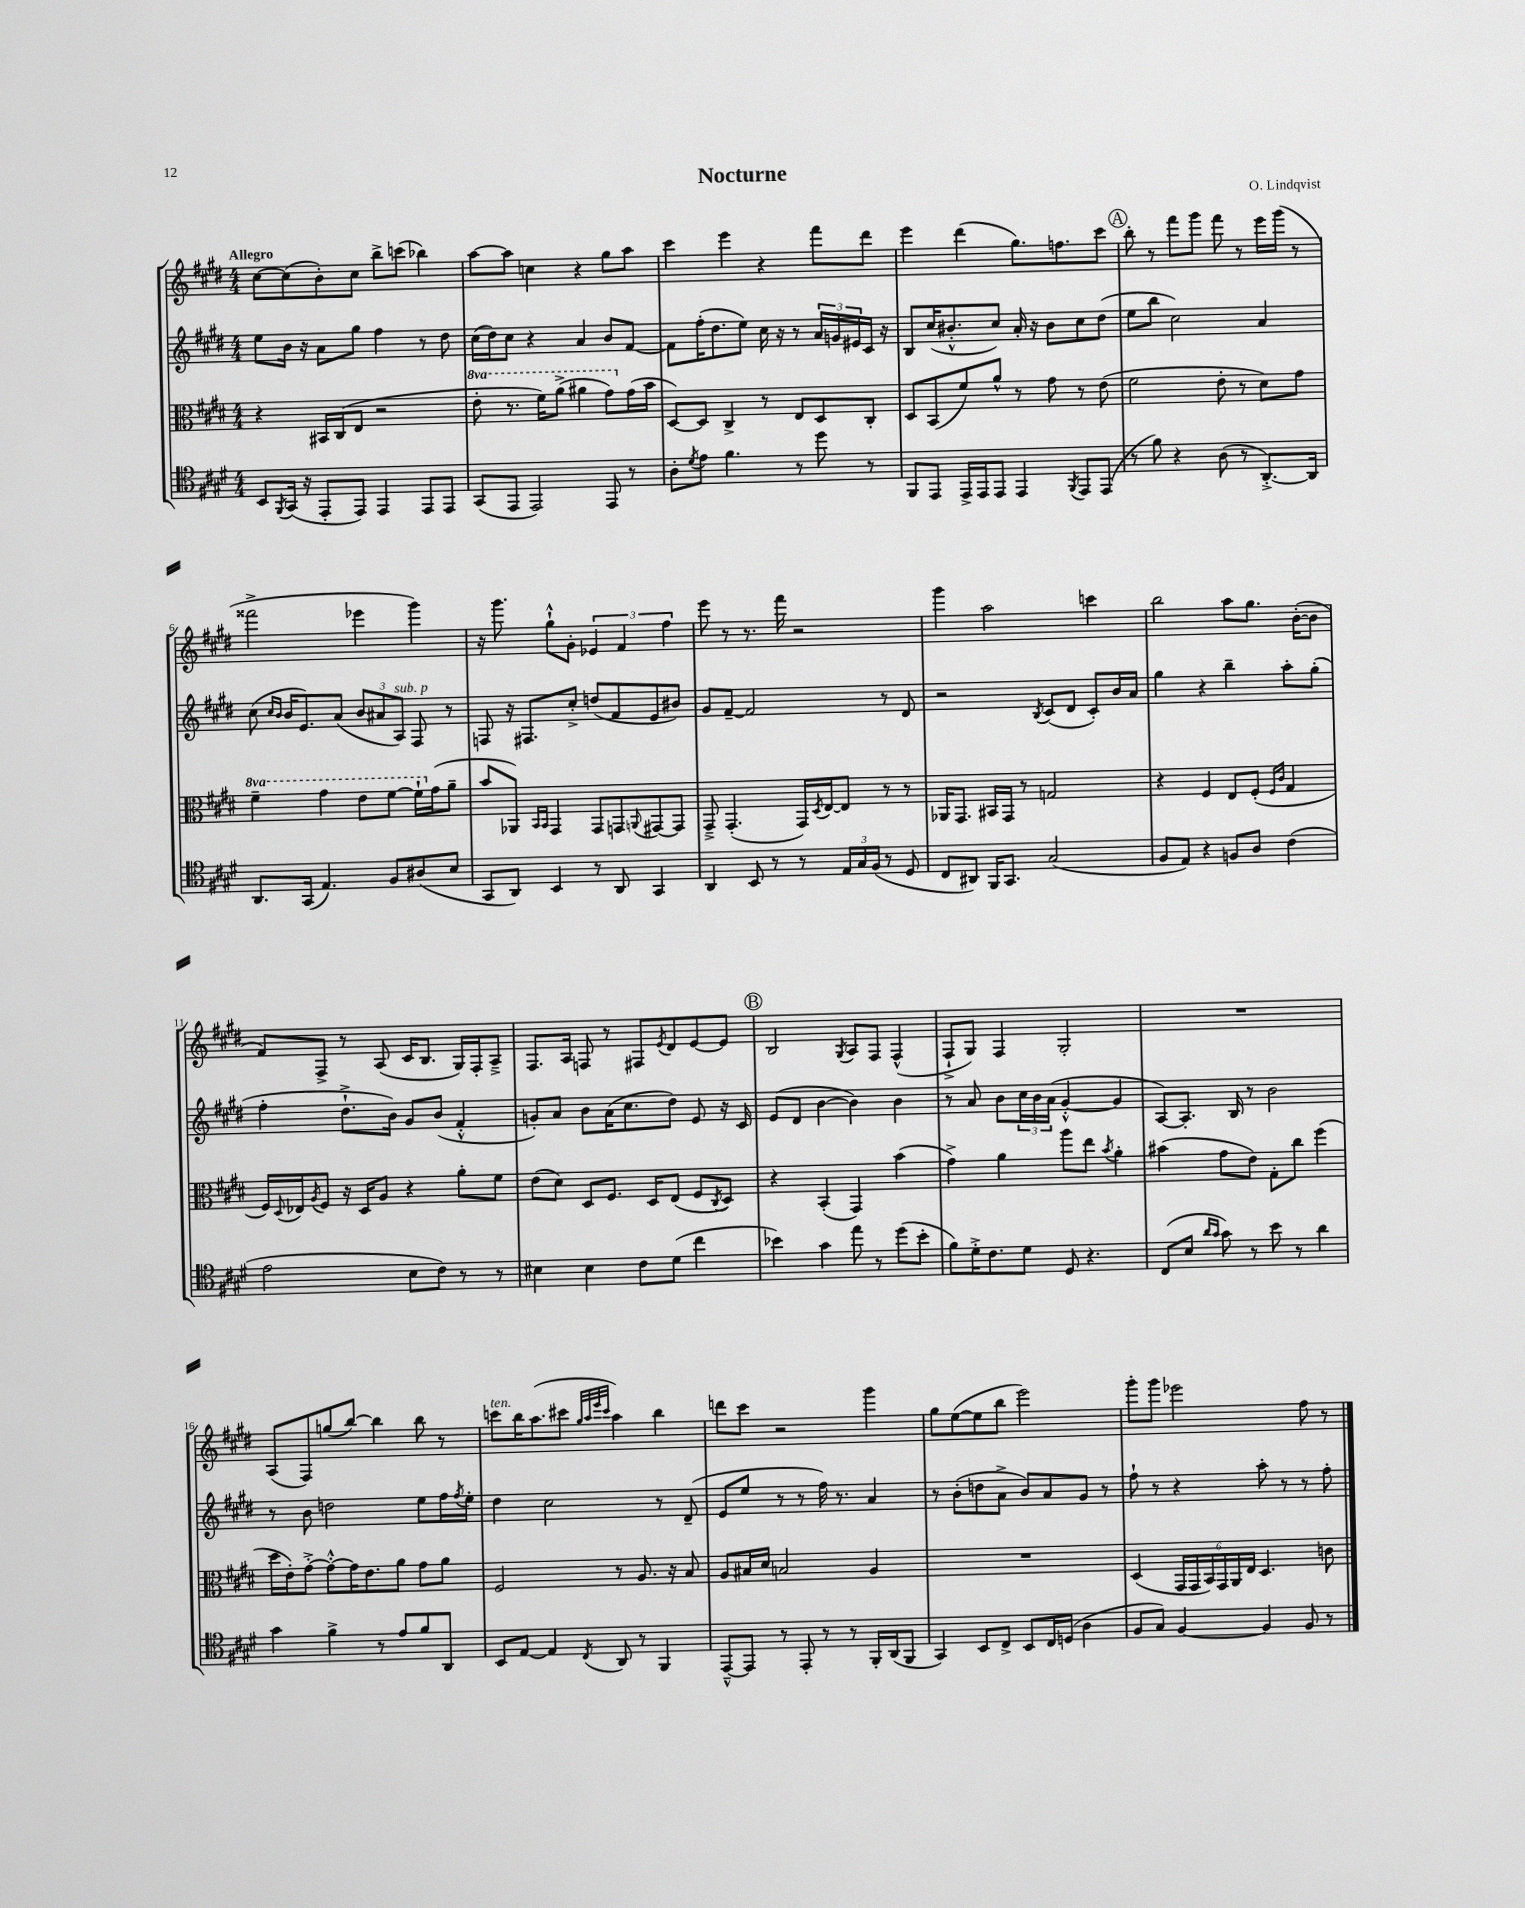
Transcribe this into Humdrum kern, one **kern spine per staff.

**kern	**kern	**kern	**kern
*part4	*part3	*part2	*part1
*staff4	*staff3	*staff2	*staff1
*clefC4	*clefC3	*clefG2	*clefG2
*k[f#c#g#d#]	*k[f#c#g#d#]	*k[f#c#g#d#]	*k[f#c#g#d#]
*M4/4	*M4/4	*M4/4	*M4/4
=1	=1	=1	=1
!	!	!	!LO:TX:a:B:t=Allegro
8BB/L	4r	8ee\L	[8cc#\L
8qFF#/	.	.	.
(16GG#/Jk	.	16b\Jk	(8cc#\]
16r	.	16r	.
8EE'/L	16BB#X/LL	8a\L	8b'\)
.	(16C#/J	.	.
8EE/J)	8E/J	8gg#\J	8cc#\J
4EE/	2r	4ff#\	8bb^\L
.	.	.	(8cccn\J
8EE/L	.	8r	4bb-X\)
8EE/J	.	8dd#\	.
=2	=2	=2	=2
*	*8va	*	*
(8GG#/L	8ee'\	(16cc#\LL	[8aa\L
.	.	16dd#\J)	.
8EE/J	8.r	8cc#\J	8aa\J]
2EE/)	.	4r	4ccn\
.	16ff#\KL)	.	.
.	(8aa^\J	.	.
.	4aa#X\	4a/	4r
8EE/	8gg#\L)	8b/L	8gg#\L
*	*X8va	*	*
8r	(16g#\L	[8f#/J	8aa\J
.	16b\JJ	.	.
=3	=3	=3	=3
8A'\L	[8D#/L)	8f#\L]	4ccc#\
8qd#/	.	.	.
8e\J	8D#/J]	(16ff#'\K	.
.	.	8.dd#\	.
4.f#\	4C#^/	.	4eee\
.	.	8ee\J)	.
.	8r	16cc#\	4r
.	.	16r	.
8r	8E/L	8r	.
8dd#\	8D#/	24a/LL	8fff#\L
.	.	24gn/	.
.	.	24e#X/	.
8r	8C#'/J	16c#/JJ	8ddd#\J
.	.	16r	.
=4	=4	=4	=4
8FF#/L	8D#/L	8B/L	4eee\
8EE/J	(8BB/	(16cc#/K	.
.	.	8.b#X'^^/	.
16EE^/LL	8f#/)	.	(4ddd#\
16EE/J	.	.	.
8EE/J	8a^^/J	8cc#/J)	.
4EE/	8r	16a'/	8.gg#\L)
.	.	16r	.
.	8g#\	8b#\L	.
.	.	.	8.ffn\
8qFF#/	.	.	.
8EE/L	8r	8cc#\	.
(8EE/J	(8e\	(8dd#\J	8ccc#\J
!!LO:REH:place=s1:t=A
=5	=5	=5	=5
8r	2f#\	8ee\L	8bb'\
8f#\)	.	8bb\J	8r
4r	.	2cc#\)	8fff#\L
.	.	.	8ggg#\J
(8A\	8e'\	.	8fff#\
8r	8r	.	8r
[8.AA'^/L)	8d#\L)	4a/	16eee\LL
.	.	.	(16ggg#\JJ
.	8g#\J	.	8r
16AA/Jk]	.	.	.
!!LO:LB:g=z
=6	=6	=6	=6
*	*8va	*	*
8.AA/L	4ff#~\	(8cc#\	2fff##X^\
.	.	16qqcc#/LL	.
.	.	16qqb/JJ	.
.	.	16b/KL	.
(16GG#/Jk	.	8.e/)	.
4.E/)	4gg#\	.	.
.	.	(8a/J	.
.	8ee\L	12b/L	4eee-X\
.	.	12a#X/	.
8F#/L	[8ff#\J	.	.
!	!	!LO:TX:a:i:t=sub. p	!
.	.	12A/J)	.
(8A#X/	16ff#`\LL]	8F#/	4ggg#\)
*	*X8va	*	*
.	(16g#\J	.	.
8B/J	8a~\J	8r	.
=7	=7	=7	=7
8GG#/L	8b/L	8Fn/	16r
.	.	.	8.ggg#\
8AA/J)	8AA-X/J)	16r	.
.	.	8.F#X/L	.
.	16qqBB/LL	.	.
.	16qqBB/JJ	.	.
4BB/	4GG#/	.	8gg#`^^\L
.	.	8cc#'^/J	8g#'\J
8r	8GG#/L	(8ddn/L	6e-X/
8AA/	8GGn/	8f#/	.
.	.	.	6f#/
.	8qqAAn/	.	.
4GG#/	[8GG#X/	8e/	.
.	.	.	6ff#\
.	8GG#/J]	8b#X/J)	.
=8	=8	=8	=8
4AA/	8GG#~^/	8g#/L	8eee\
.	(4.GG#'/	[8f#~/J	8r
8BB/	.	2f#/]	8.r
8r	.	.	.
.	.	.	16fff#\
8r	16GG#/LL)	.	2r
.	8qD#/	.	.
.	[16E/J	.	.
24E/LL	8E/J]	.	.
24G#/	.	.	.
(24F#/JJ	.	.	.
8r	8r	8r	.
8D#/	8r	8d#/	.
=9	=9	=9	=9
8C#/L	16AA-X/KL	2r	4ggg#\
.	8.GG#/J	.	.
8AA#X/J)	.	.	.
16FF#/KL	16BB#X/LL	.	2aa\
8.GG#/J	16GG#/JJ	.	.
.	8r	.	.
.	.	8qB/	.
(2G#/	2Gn/	(8c#/L	.
.	.	8d#/J	.
.	.	8c#'/L)	4cccn\
.	.	16b/L	.
.	.	16a/JJ	.
=10	=10	=10	=10
8F#/L	4r	4gg#\	2bb\
8E/J)	.	.	.
4r	4F#/	4r	.
8Fn/L	8E/L	4bb~\	8aa\L
8A/J	(8F#'/J	.	8.gg#\J
.	16qqF#/LL	.	.
.	16qqc#/JJ	.	.
(4c#\	4G#/	8aa'\L	.
.	.	.	([16b'\KL
.	.	(8gg#'\J	8b\J]
!!LO:LB:g=z
=11	=11	=11	=11
2e\	16F#/LL)	4ff#'\	8f#/L)
.	8qqD#/	.	.
.	16E-X/J	.	.
.	8qA/	.	.
.	8F#/J	.	8F#^/J
.	16r	8.dd#`^\L	8r
.	16D#/KL	.	.
.	8A/J	.	(8A/
.	.	16b\Jk)	.
8B\L	4r	8g#/L	16c#/KL
.	.	.	8.B/J
8c#\J)	.	(8b/J	.
8r	8a'\L	4f#'^^/	16G#/LL)
.	.	.	16F#'/J
8r	8f#\J	.	8A~^/J
=12	=12	=12	=12
4B#X\	(8e\L	8gn'/L)	8.F#/L
.	8d#\J)	8a/J	.
.	.	.	16A/Jk
4B#\	8D#/L	8b\L	8Fn/
.	8.F#/J	(16a\K	8r
.	.	8.cc#\	.
8c#\L	.	.	8F#X/L
.	16D#/KL	.	.
.	.	.	8qe/
(8d#\J	(8E/J	8dd#\J)	8d#/
4cc#\	8F#/L	8e/	[8e/
.	8qC#/	.	.
.	8D#/J)	16r	8e/J]
.	.	16c#/	.
!!LO:REH:place=s1:t=B
=13	=13	=13	=13
4b-X\)	4r	(8e/L	2B/
.	.	8d#/J	.
4g#\	(4BB'/	[4b\	.
.	.	.	8qG#/
8ee\	4GG#/)	4b\])	8A/L
8r	.	.	8F#/J
(8dd#\L	(4b\	4b\	(4F#^^/
8b-'\J	.	.	.
=14	=14	=14	=14
8f#\L)	4g#^\)	8r	8F#`^/L
16d#'^\K	.	8a/	8G#/J)
8.c#\	.	.	.
.	4a\	8b\L	4F#/
8d#\J	.	24cc#\L	.
.	.	24b\	.
.	.	(24a\JJ	.
8D#/	8aa\L	[4g#'^^/	2G#'/
4.r	8ee\J	.	.
.	8qb/	.	.
.	4a'\	4g#/]	.
=15	=15	=15	=15
(8C#/L	(4b#X\	[8A/L)	1r
8B/J	.	8.A'/J]	.
16qqa/LL	.	.	.
16qqg#/JJ	.	.	.
8g#\)	8g#\L	.	.
.	.	16B/	.
8r	8e\J)	8r	.
8b\	8G#'\L	2b\	.
8r	8cc#\J	.	.
4a\	(4ff#\	.	.
!!LO:LB:g=z
=16	=16	=16	=16
4g#\	16dd#\LL	8r	(8A/L
.	16e'\J)	.	.
.	[8g#'^\J	8b\	8F#/)
4f#^\	8g#'^^\L_	2ddn\	(8ggn/
.	16g#\K]	.	[8bb/J)
.	8.e\	.	.
8r	.	.	4bb\]
8e/L	8a\J	.	.
8f#/	8g#\L	8ee\L	8bb\
8AA/J	8a\J	16ff#\L	8r
.	.	8qff#/	.
.	.	16ee'\JJ	.
=17	=17	=17	=17
!	!	!	!LO:TX:a:i:t=ten.
8BB/L	2F#/	4dd#\	8cccn\L
[8E/J	.	.	16bb\K
.	.	.	(8.aa\
4E/]	.	2cc#\	.
.	.	.	8ccc#X\J
.	.	.	32qqgg#/LLL
.	.	.	32qqaa/
.	.	.	32qqeee/
8qC#/	.	.	32qqccc#/JJJ
8AA/	8r	.	4aa\)
8r	8.A/	.	.
4FF#/	.	8r	4bb\
.	16r	.	.
.	8B/	(8d#~/	.
=18	=18	=18	=18
[8EE~^^/L	8A/L	8e/L	8dddn\L
8EE/J]	16B#X/L	8ee/J	8ccc#\J
.	16d#/JJ	.	.
8r	2Bn/	8r	2r
8EE'/	.	8r	.
8r	.	16ff#\)	.
.	.	8.r	.
8r	.	.	.
16FF#'/LL	4A/	4a/	4ggg#\
(16AA/J	.	.	.
8FF#/J	.	.	.
=19	=19	=19	=19
4GG#/)	1r	8r	8gg#\L
.	.	(8b'\L	([8ee\
8BB/L	.	8ddn\	8ee\]
8C#^/J	.	8a^\J	8bb\J
8BB/L	.	8b/L)	2eee\)
16C#/L	.	8a/	.
(16Dn/JJ	.	.	.
4A\	.	8g#/J	.
.	.	8r	.
=20	=20	=20	=20
8F#/L	(4D#/	8ff#`\	8ggg#'\L
8G#/J)	.	8r	8ggg#\J
[4F#/	24GG#/LL	4r	2eee-X\
.	24GG#/	.	.
.	24BB/)	.	.
.	24GG#/	.	.
.	24AA/	.	.
.	24E/JJ	.	.
4F#/]	4.D#/	8aa'\	.
.	.	8r	.
8F#/	.	8r	8ff#\
8r	8cn\	8ff#'\	8r
==	==	==	==
*-	*-	*-	*-
